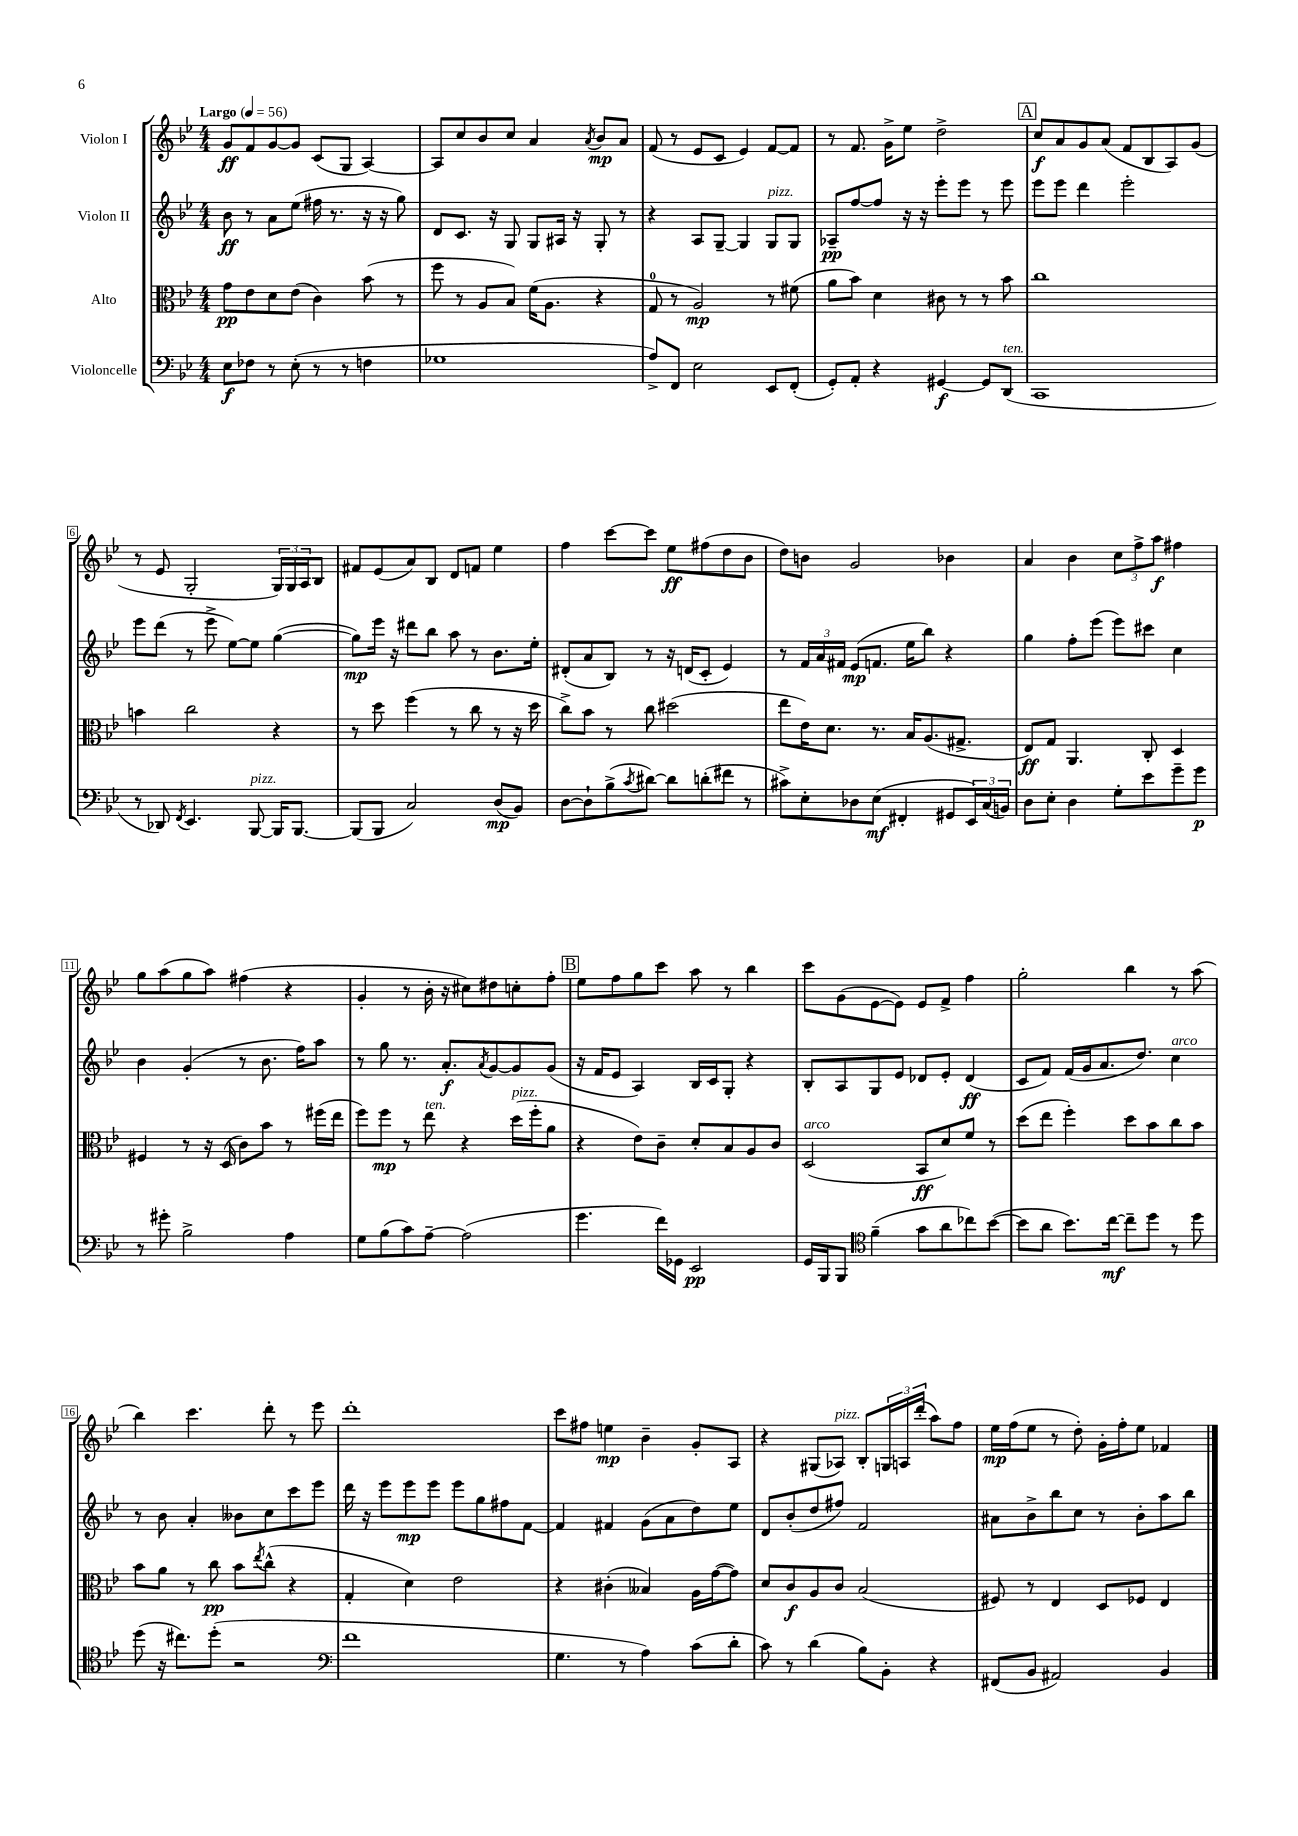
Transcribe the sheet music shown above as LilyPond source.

<<
\new StaffGroup <<
\new Staff = "s0" \with { instrumentName = "Violon I" } {
    \clef treble \key bes \major \numericTimeSignature \time 4/4 \tempo "Largo" 4 = 56
    g'8\ff f'8 g'8~ g'8 c'8( g8 a4~) |
    a8 c''8 bes'8 c''8 a'4 \acciaccatura { a'8 } bes'8\mp a'8 |
    f'8( r8 ees'8 c'8 ees'4) f'8~ f'8 |
    r8 f'8. g'16-> ees''8 d''2-> |
    \mark \markup { \box "A" } c''8\f a'8 g'8 a'8( f'8 bes8 a8) g'8( |
    r8 ees'8 g2-. \tuplet 3/2 { g16) g16 a16 } bes8 |
    fis'8 ees'8( a'8) bes8 d'8 f'8 ees''4 |
    f''4 c'''8~ c'''8 ees''8\ff fis''8( d''8 bes'8 |
    d''8) b'8 g'2 bes'4 |
    a'4 bes'4 \tuplet 3/2 { c''8 f''8-> a''8\f } fis''4 |
    g''8 a''8( g''8 a''8) fis''4( r4 |
    g'4-. r8 bes'16-. r16 cis''8) dis''8 c''8-. f''8-. |
    \mark \markup { \box "B" } ees''8 f''8 g''8 c'''8 a''8 r8 bes''4 |
    c'''8 g'8( ees'8~ ees'8) ees'8 f'8-> f''4 |
    g''2-. bes''4 r8 a''8( |
    bes''4) c'''4. d'''8-. r8 ees'''8 |
    d'''1-. |
    c'''8 fis''8 e''4\mp bes'4-- g'8-. a8 |
    r4 gis8( aes8^\markup { \italic "pizz." }) bes8-. \tuplet 3/2 { g16 a16 d'''16-.( } a''8) f''8 |
    ees''16\mp f''16( ees''8 r8 d''8-.) g'16-. f''16-. ees''8 fes'4 \bar "|." |
}
\new Staff = "s1" \with { instrumentName = "Violon II" } {
    \clef treble \key bes \major \numericTimeSignature \time 4/4
    bes'8\ff r8 a'8 ees''8( fis''16 r8. r16 r16 g''8) |
    d'8 c'8. r16 g8 g8 ais16 r16 g8-. r8 |
    r4 a8 g8~-- g4 g8^\markup { \italic "pizz." } g8 |
    aes8--\pp f''8~ f''8 r16 r16 ees'''8-. ees'''8 r8 ees'''8 |
    \mark \markup { \box "A" } ees'''8 ees'''8 d'''4 ees'''2-. |
    ees'''8 d'''8( r8 ees'''8-> ees''8~) ees''8 g''4~( |
    g''8\mp) ees'''16 r16 dis'''8 bes''8 a''8 r8 bes'8. ees''16-. |
    dis'8-.( a'8 bes8) r8 r16 d'16( c'8-. ees'4) |
    r8 \tuplet 3/2 { f'16 a'16 fis'16 } ees'8\mp( f'8. ees''16 bes''8) r4 |
    g''4 f''8-. ees'''8( ees'''8) cis'''8 c''4 |
    bes'4 g'4-.( r8 bes'8. f''16) a''8 |
    r8 g''8 r8. a'8.-.\f \acciaccatura { a'8 } g'8~ g'8 g'8( |
    \mark \markup { \box "B" } r16 f'16 ees'8 a4) bes16 c'16 g8-. r4 |
    bes8-. a8 g8 ees'8 des'8 ees'8-. des'4\ff( |
    c'8 f'8) f'16( g'16 a'8. d''8.) c''4^\markup { \italic "arco" } |
    r8 bes'8 a'4-. beses'8 c''8 c'''8 ees'''8 |
    d'''16 r16 ees'''8 ees'''8\mp ees'''8 ees'''8 g''8 fis''8 f'8~ |
    f'4 fis'4 g'8( a'8 d''8) ees''8 |
    d'8 bes'8-.( d''8 fis''8) f'2 |
    ais'8 bes'8-> bes''8 c''8 r8 bes'8-. a''8 bes''8 \bar "|." |
}
\new Staff = "s2" \with { instrumentName = "Alto" } {
    \clef alto \key bes \major \numericTimeSignature \time 4/4
    g'8\pp ees'8 d'8 ees'8( c'4) bes'8( r8 |
    f''8 r8 a8 bes8) f'16( a8. r4 |
    g8-0 r8 a2\mp) r8 fis'8( |
    a'8 bes'8) d'4 cis'8 r8 r8 bes'8 |
    \mark \markup { \box "A" } c''1 |
    b'4 c''2 r4 |
    r8 d''8 f''4( r8 c''8 r8 r16 d''16 |
    c''8->) bes'8 r8 c''8 dis''2( |
    ees''8 ees'16) d'8. r8. bes16 a8.( gis8.-> |
    ees8\ff) g8 a,4. c8-. d4 |
    fis4 r8 r16 d16( c'8) bes'8 r8 fis''16( ees''16 |
    f''8) f''8\mp r8 ees''8^\markup { \italic "ten." } r4 d''16^\markup { \italic "pizz." }( f''16-. a'8 |
    \mark \markup { \box "B" } r4 ees'8) c'8-- d'8-. bes8 a8 c'8 |
    d2^\markup { \italic "arco" }( bes,8\ff d'8) f'8 r8 |
    d''8( ees''8 f''4-.) d''8 bes'8 c''8 bes'8 |
    bes'8 a'8 r8 c''8\pp bes'8 \acciaccatura { ees''8 } c''8-^( r4 |
    g4-. d'4) ees'2 |
    r4 cis'4-.( beses4) a16 g'16~( g'8) |
    d'8 c'8\f a8 c'8 bes2( |
    fis8) r8 ees4 d8 fes8 ees4 \bar "|." |
}
\new Staff = "s3" \with { instrumentName = "Violoncelle" } {
    \clef bass \key bes \major \numericTimeSignature \time 4/4
    ees8\f fes8 r8 ees8-.( r8 r8 f4 |
    ges1 |
    a8->) f,8 ees2 ees,8 f,8-.( |
    g,8-.) a,8-. r4 gis,4~\f gis,8 d,8^\markup { \italic "ten." }( |
    \mark \markup { \box "A" } c,1 |
    r8 des,8) \acciaccatura { f,8 } ees,4. bes,,8~^\markup { \italic "pizz." } bes,,16 bes,,8.~ |
    bes,,8( bes,,8 c2) d8\mp( bes,8) |
    d8~ d8-! bes8->( \acciaccatura { c'8 } dis'8~) dis'8 d'8-.( fis'8 r8 |
    cis'8->) ees8-. des8 ees8\mf( fis,4-. gis,8 \tuplet 3/2 { ees,16) c16( b,16) } |
    d8 ees8-. d4 g8-. ees'8 g'8-- g'8\p |
    r8 gis'8-. bes2-> a4 |
    g8 bes8( c'8) a8~-- a2( |
    \mark \markup { \box "B" } g'4. f'16) ges,16 ees,2\pp |
    g,16 bes,,16 bes,,8 \clef tenor f'4--( g'8 a'8 ces''8) bes'8~( |
    bes'8 a'8 bes'8.) c''16~\mf c''8-- d''8 r8 d''8 |
    d''8( r16 cis''8.) d''8-.( r2 |
    \clef bass f'1 |
    g4. r8 a4) c'8( d'8-. |
    c'8) r8 d'4( bes8) bes,8-. r4 |
    fis,8( bes,8 ais,2) bes,4 \bar "|." |
}
>>
>>
\layout { \context { \Score \override BarNumber.stencil = #(make-stencil-boxer 0.1 0.3 ly:text-interface::print) } }
